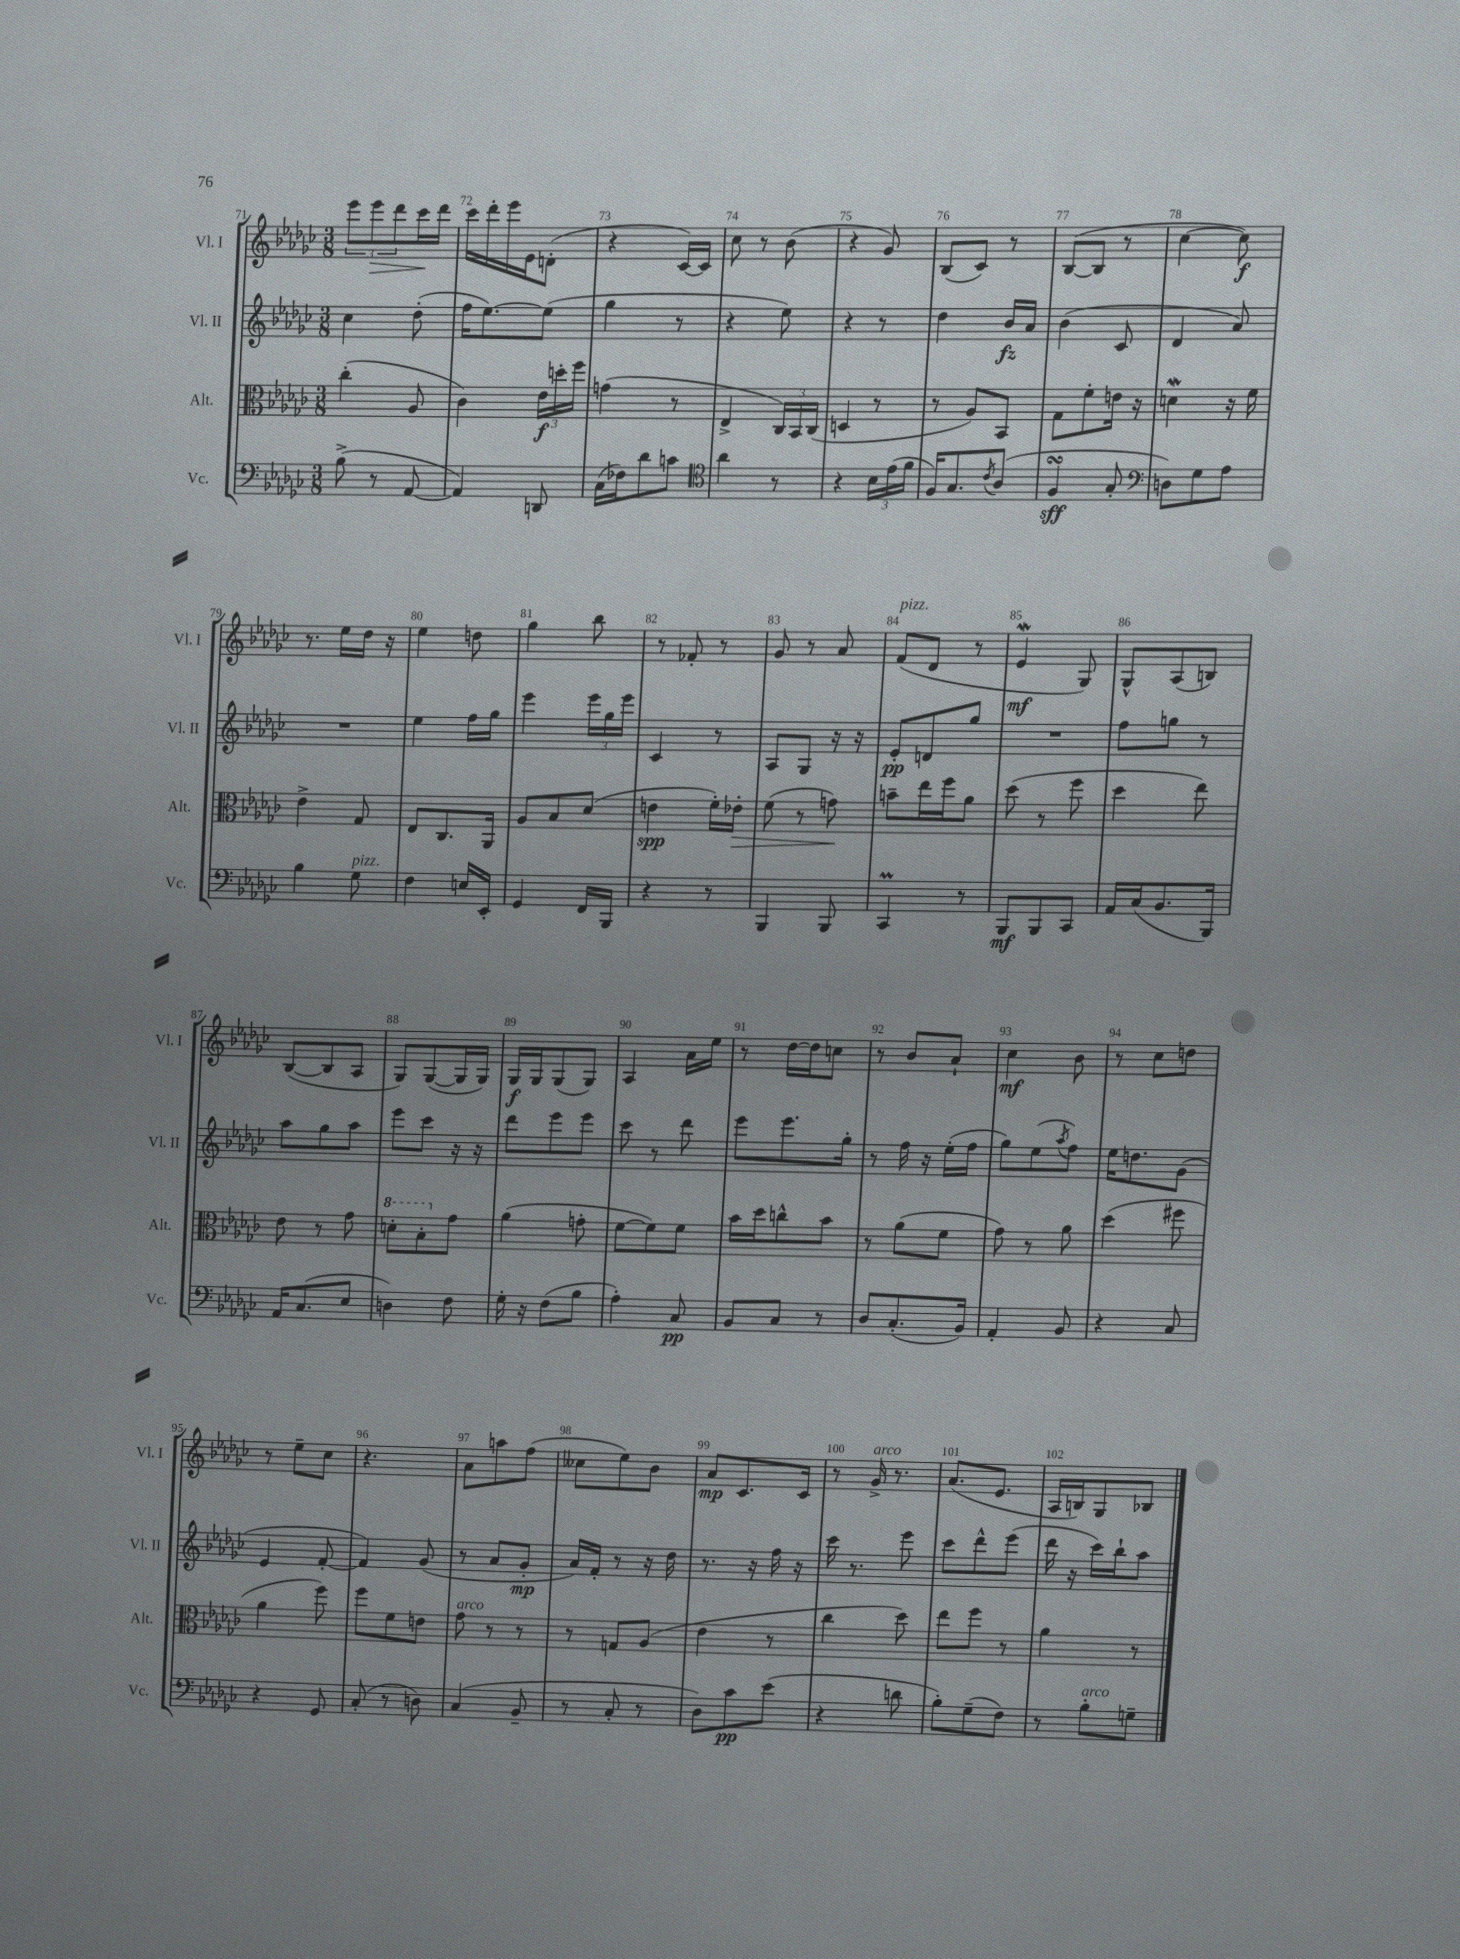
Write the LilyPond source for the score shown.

<<
\new StaffGroup <<
\new Staff = "s0" \with { instrumentName = "Vl. I" shortInstrumentName = "Vl. I" } {
    \clef treble \key ges \major \numericTimeSignature \time 3/8
    \tuplet 3/2 { ees'''8 ees'''8\> des'''8 } ces'''16\! des'''16 |
    ces'''16 des'''16-. ees'''16 ees'16 d'8-.( |
    r4 ces'16~) ces'16 |
    ces''8 r8 bes'8( |
    r4 ges'8) |
    bes8( ces'8) r8 |
    bes8~( bes8 r8 |
    ces''4~ ces''8\f) |
    r8. ees''16 des''16 r16 |
    ees''4 d''8 |
    ges''4 bes''8 |
    r8 fes'8-. r8 |
    ges'8 r8 aes'8 |
    f'8^\markup { \italic "pizz." }( des'8 r8 |
    ees'4\mordent\mf ges8) |
    ges8-^ aes8( b8) |
    bes8~( bes8 aes8 |
    ges8) ges8~( ges16 ges16) |
    ges16\f ges16 ges8( ges8) |
    aes4 aes'16 ees''16 |
    r8 des''16~ des''16 c''8 |
    r8 bes'8 aes'8-! |
    ces''4\mf bes'8 |
    r8 ces''8 d''8 |
    r8 ees''8-- ces''8 |
    r4. |
    aes'8 a''8 f''8( |
    ceses''8 ees''8) bes'8 |
    aes'8\mp ces'8. ces'16 |
    r8 ges'16->^\markup { \italic "arco" } r8. |
    aes'8.( ees'8. |
    aes16 b16) ges8 bes8 \bar "|." |
}
\new Staff = "s1" \with { instrumentName = "Vl. II" shortInstrumentName = "Vl. II" } {
    \clef treble \key ges \major \numericTimeSignature \time 3/8
    ces''4 des''8-.( |
    f''16 ees''8.~) ees''8( |
    ges''4 r8 |
    r4 ees''8) |
    r4 r8 |
    des''4 bes'16\fz aes'16 |
    bes'4( ces'8 |
    des'4 aes'8) |
    R4. |
    ees''4 f''16 ges''16 |
    ees'''4 \tuplet 3/2 { ees'''16 ges''16 ees'''16 } |
    ces'4 r8 |
    aes8 ges8 r16 r16 |
    ees'8-.\pp d'8 ges''8 |
    R4. |
    f''8 g''8 r8 |
    aes''8 ges''8 aes''8 |
    ees'''8 ces'''8 r16 r16 |
    des'''8 ees'''8 ees'''8 |
    ces'''8 r8 des'''8 |
    ees'''8 ees'''8. ges''16-. |
    r8 f''16 r16 ees''16-.( f''16 |
    ges''8) ees''8( \acciaccatura { aes''8 } f''8) |
    ees''16 d''8. ges'8( |
    ees'4 f'8~-. |
    f'4) ges'8( |
    r8 aes'8 ges'8-.\mp |
    aes'16) f'16-. r8 r16 des''16 |
    r8. r16 f''16 r16 |
    ces'''16 r8. ees'''8 |
    ces'''8 des'''8-^ ees'''8( |
    des'''16 r16 ces'''16) bes''16-! aes''8 \bar "|." |
}
\new Staff = "s2" \with { instrumentName = "Alt." shortInstrumentName = "Alt." } {
    \clef alto \key ges \major \numericTimeSignature \time 3/8
    ces''4-.( aes8 |
    ces'4) \tuplet 3/2 { ees'16\f d''16-. f''16 } |
    g'4( r8 |
    ees4-> \tuplet 3/2 { ces16) bes,16 ces16( } |
    d4 r8 |
    r8 aes8) bes,8 |
    ges8 f'8-. e'16 r16 |
    d'4\mordent r16 f'16 |
    ees'4-> ges8 |
    ees8 ces8. aes,16 |
    aes8 bes8 des'8( |
    e'4\spp f'16-.) ees'16-.\> |
    f'8( r8 g'8\!) |
    b'8-- ees''16 f''16 aes'8 |
    des''8( r8 f''8 |
    des''4 ees''8) |
    ees'8 r8 ges'8 |
    \ottava #1 d''8-. bes'8-. \ottava #0 ges'8 |
    aes'4( g'8-. |
    f'8~ f'8) f'8 |
    bes'16 des''16 c''8-^ bes'8 |
    r8 aes'8( f'8 |
    ges'8) r8 aes'8 |
    des''4( fis''8 |
    aes'4 f''8) |
    f''8 f'8 e'8 |
    ges'8^\markup { \italic "arco" } r8 r8 |
    r8 g8 aes8( |
    ees'4 r8 |
    ces''4 des''8) |
    ees''8 f''8 r8 |
    aes'4 r8 \bar "|." |
}
\new Staff = "s3" \with { instrumentName = "Vc." shortInstrumentName = "Vc." } {
    \clef bass \key ges \major \numericTimeSignature \time 3/8
    bes8->( r8 aes,8~ |
    aes,4) d,8 |
    ces16( fes16) des'8 c'8 |
    \clef tenor aes'4 r8 |
    r4 \tuplet 3/2 { bes16 ees'16( f'16 } |
    f16) ges8. \acciaccatura { ces'8 } aes8( |
    f4\turn\sff ges8-. |
    \clef bass d8) ges8 aes8 |
    bes4 ges8^\markup { \italic "pizz." } |
    f4 e16 ees,16-. |
    ges,4 f,16 bes,,16 |
    r4 r8 |
    bes,,4 bes,,8 |
    ces,4\prall r8 |
    bes,,8\mf bes,,8 ces,8 |
    aes,16 ces16( bes,8. bes,,16) |
    aes,16 ces8.( ees8 |
    d4) f8 |
    ges16-. r16 f8( bes8 |
    aes4-.) ces8\pp |
    bes,8 ces8 r8 |
    des8 ces8.-.( bes,16) |
    aes,4-. bes,8 |
    r4 ces8 |
    r4 ges,8 |
    ces8-.( r8 d8) |
    ces4( bes,8-- |
    r8 ces8-. r8 |
    des8) ces'8\pp ees'8( |
    r4 d'8 |
    bes8-.) ges8--( f8) |
    r8 bes8-.^\markup { \italic "arco" } g8-- \bar "|." |
}
>>
>>
\layout { \context { \Score currentBarNumber = #71 \override BarNumber.break-visibility = ##(#f #t #t) barNumberVisibility = #all-bar-numbers-visible } }
